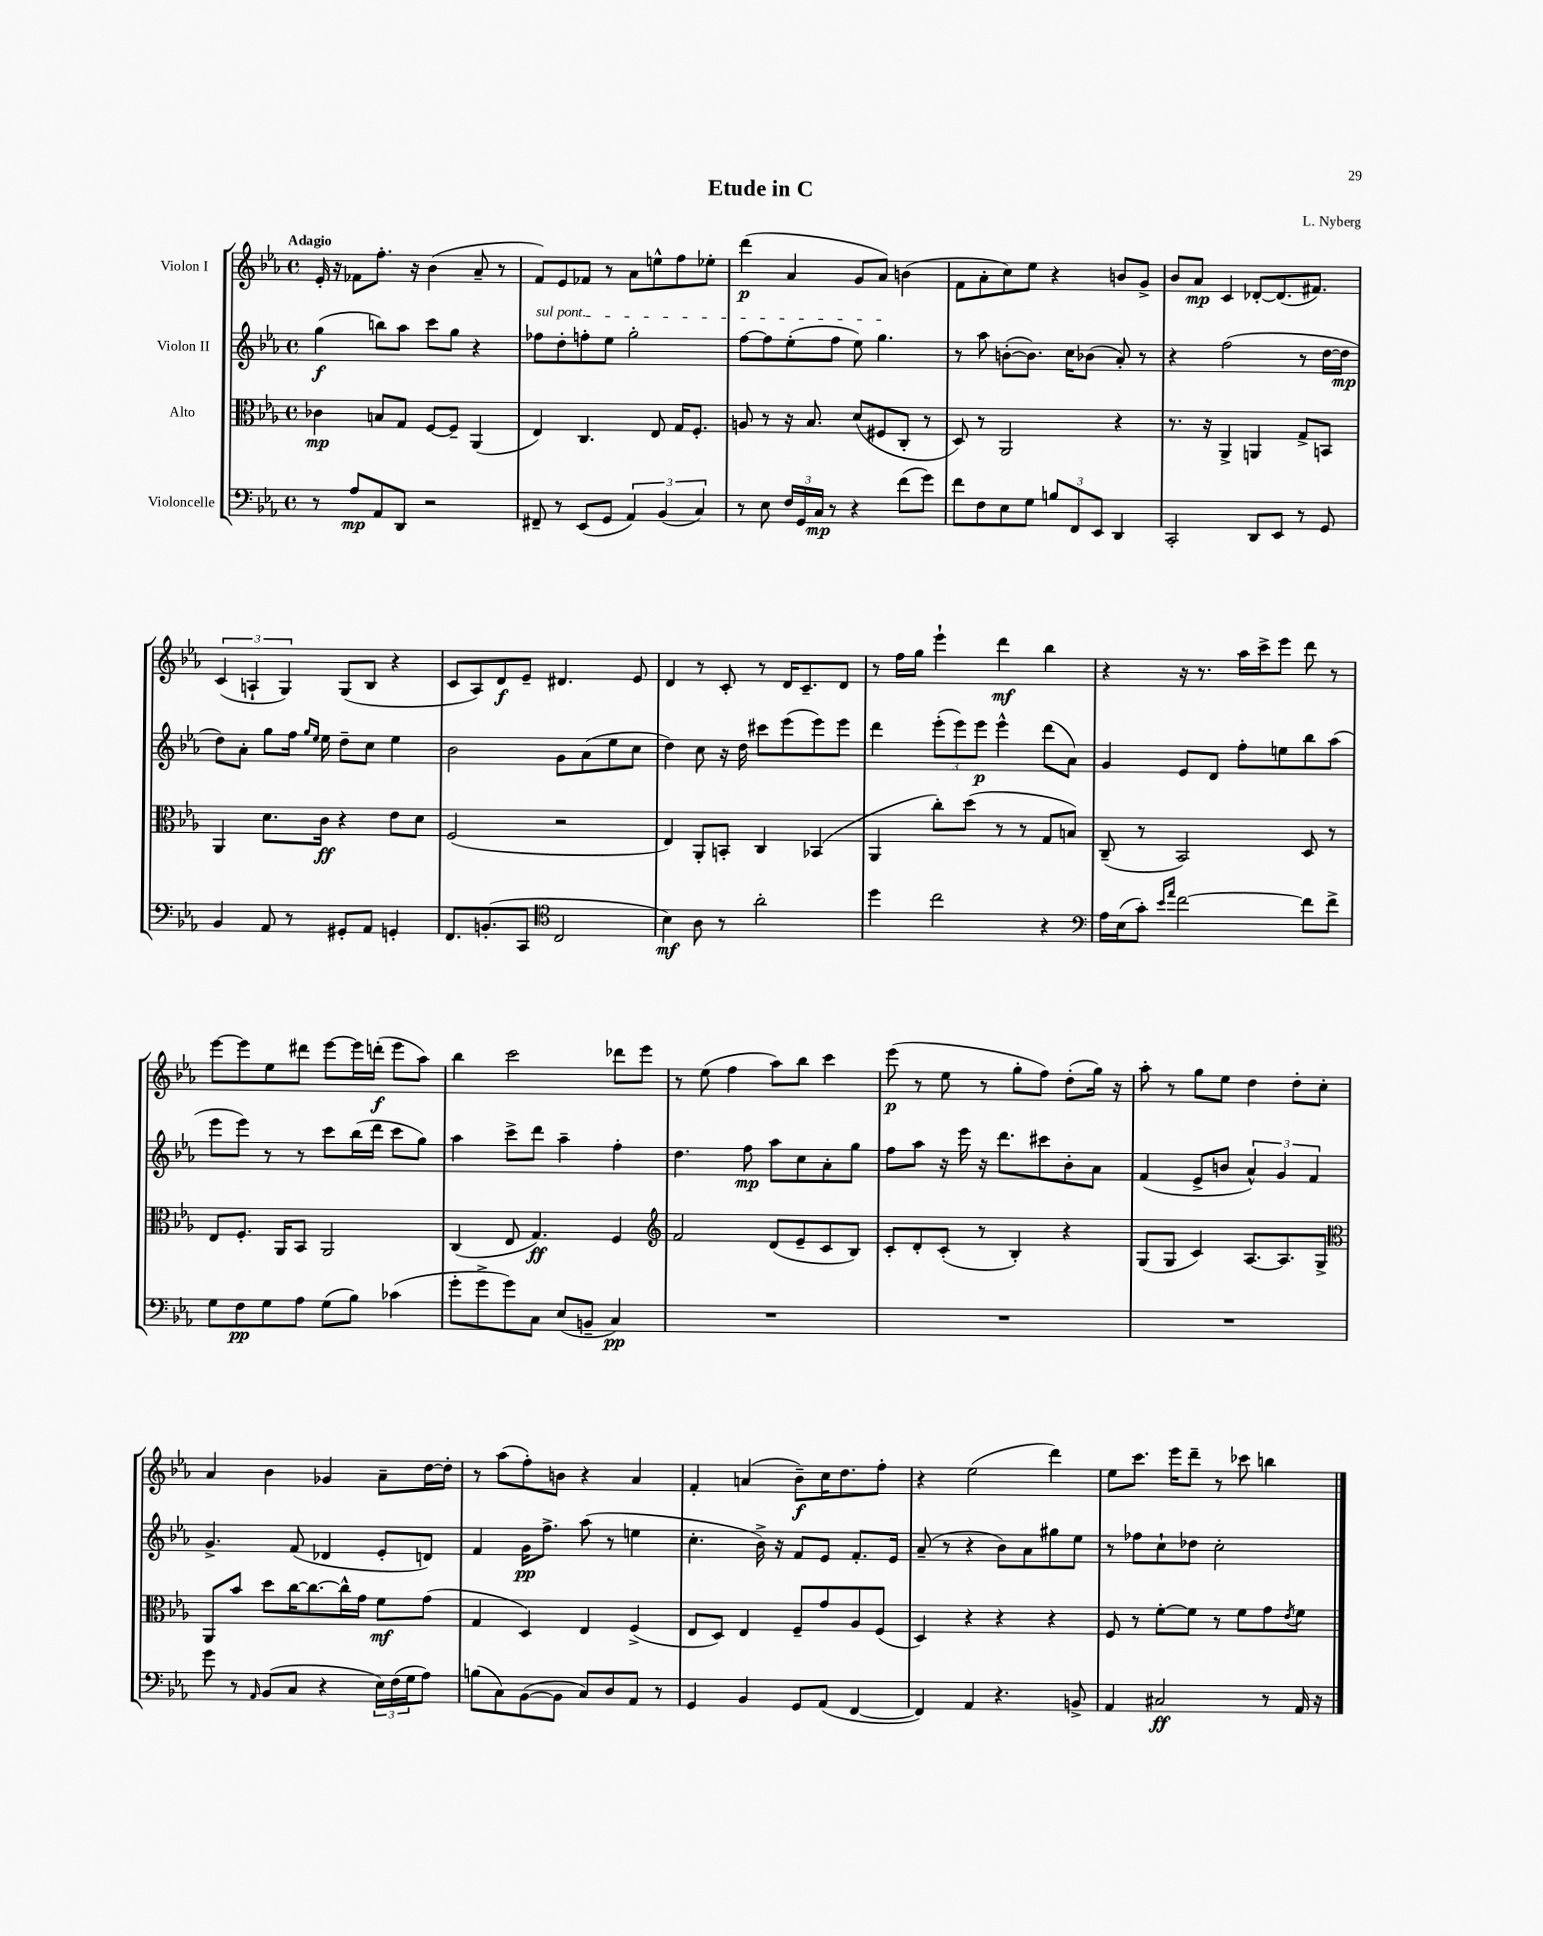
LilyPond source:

\header { title = "Etude in C" composer = "L. Nyberg" }
<<
\new StaffGroup <<
\new Staff = "s0" \with { instrumentName = "Violon I" } {
    \clef treble \key ees \major \defaultTimeSignature \time 4/4 \tempo "Adagio"
    ees'16-. r16 fes'8 f''8.-. r16 bes'4( aes'8-- r8 |
    f'8) ees'8 fes'8 r8 aes'8 e''8-^ f''8 ees''8-. |
    d'''4\p( aes'4 g'8 aes'8) b'4( |
    f'8 aes'8-. c''8) ees''8 r4 b'8 g'8-> |
    bes'8 aes'8\mp c'4 des'8~-. des'8.( fis'8.) |
    \tuplet 3/2 { c'4( a4-! g4) } g8( bes8 r4 |
    c'8 aes8) d'8\f ees'8-- dis'4. ees'8 |
    d'4 r8 c'8-. r8 d'16 c'8.-- d'8 |
    r8 f''16 g''16 ees'''4-! d'''4\mf bes''4 |
    r4 r16 r8. aes''16 c'''16-> ees'''8 d'''8 r8 |
    ees'''8~ ees'''8 ees''8 dis'''8 ees'''8~ ees'''16 d'''16-.\f( ees'''8 aes''8) |
    bes''4 c'''2 des'''8 ees'''8 |
    r8 ees''8( f''4 aes''8) bes''8 c'''4 |
    ees'''8\p( r8 ees''8 r8 g''8-. f''8) d''8-.( g''16) r16 |
    aes''8-. r8 g''8 ees''8 d''4 d''8-. c''8-. |
    aes'4 bes'4 ges'4 aes'8-- d''16~ d''16-. |
    r8 aes''8( f''8-.) b'8 r4 aes'4 |
    f'4-. a'4( bes'8--\f) c''16 d''8. f''8-. |
    r4 ees''2( d'''4) |
    ees''8 c'''8. ees'''16 d'''8-- r8 ces'''8 b''4 \bar "|." |
}
\new Staff = "s1" \with { instrumentName = "Violon II" } {
    \clef treble \key ees \major \defaultTimeSignature \time 4/4
    g''4\f( b''8) aes''8 c'''8 g''8 r4 |
    \once \override TextSpanner.bound-details.left.text = \markup { \italic "sul pont." } fes''8\startTextSpan d''8-. f''8-. ees''8 g''2-. |
    f''8~ f''8 ees''8-.( f''8 ees''8) g''4.\stopTextSpan |
    r8 aes''8 b'8~-.( b'8.) c''16 bes'8( aes'8-.) r8 |
    r4 f''2( r8 d''16~ d''16\mp |
    d''8) aes'8-. g''8 f''16 \grace { g''16 ees''16 } ees''16 d''8-- c''8 ees''4 |
    bes'2 g'8 aes'8( ees''8 c''8 |
    d''4) c''8 r16 d''16 cis'''8 ees'''8( ees'''8) ees'''8 |
    d'''4 \tuplet 3/2 { ees'''8-.( ees'''8) ees'''8\p } ees'''4-^ d'''8( aes'8) |
    g'4 ees'8 d'8 f''8-. e''8 bes''8 aes''8( |
    ees'''8 ees'''8) r8 r8 c'''8 bes''16( d'''16 c'''8 g''8) |
    aes''4 c'''8-> d'''8 aes''4-- f''4-. |
    d''4. f''8\mp aes''8 c''8 aes'8-. g''8 |
    f''8 aes''8 r16 ees'''16 r16 d'''8. cis'''8 bes'8-. aes'8 |
    f'4( ees'8-> b'8 \tuplet 3/2 { aes'4-^) g'4 f'4 } |
    g'4.-> f'8( des'4 ees'8-. d'8) |
    f'4 g'16\pp f''8.-> aes''8( r8 e''4 |
    c''4.-. bes'16->) r16 f'8 ees'8 f'8.-. ees'16 |
    aes'8--( r8 r4 bes'8) aes'8 gis''8 ees''8 |
    r8 fes''8 c''8-! des''8 c''2-. \bar "|." |
}
\new Staff = "s2" \with { instrumentName = "Alto" } {
    \clef alto \key ees \major \defaultTimeSignature \time 4/4
    ces'4\mp b8 g8 f8~ f8-- aes,4( |
    ees4) c4. ees8 g16 f8.-. |
    a8 r8 r16 bes8. d'8( fis8 c8-. r8 |
    d8) r8 aes,2 r4 |
    r8. r16 aes,4-> a,4 g8-> b,8 |
    aes,4 d'8. c'16\ff r4 ees'8 d'8 |
    f2( r2 |
    ees4) aes,8-. b,8-. c4 bes,4( |
    aes,4 c''8-.) d''8( r8 r8 g8 b8) |
    c8--( r8 bes,2) d8 r8 |
    ees8 f8.-. aes,16 bes,8 aes,2 |
    c4( ees8 g4.\ff) f4 |
    \clef treble f'2 d'8( ees'8-- c'8 bes8) |
    c'8-. d'8-. c'8-.( r8 bes4-.) r4 |
    g8( g8 c'4) aes8.~ aes8. g8-> |
    \clef alto aes,8 bes'8 d''8 c''16~ c''8.~ c''16-^ g'16 f'8\mf g'8( |
    g4 d4) ees4 f4->( |
    ees8 d8) ees4 f8-- g'8 aes8 f8( |
    d4) r4 r4 r4 |
    f8 r8 f'8~-. f'8 r8 f'8 g'8 \acciaccatura { ees'8 } f'8 \bar "|." |
}
\new Staff = "s3" \with { instrumentName = "Violoncelle" } {
    \clef bass \key ees \major \defaultTimeSignature \time 4/4
    r8 aes8\mp aes,8 d,8 r2 |
    fis,8-- r8 ees,8( g,8 \tuplet 3/2 { aes,4) bes,4( c4) } |
    r8 ees8 \tuplet 3/2 { f16 g,16 c16\mp } r8 r4 f'8( g'8) |
    f'8 f8 ees8 g8 \tuplet 3/2 { b8 f,8 ees,8 } d,4 |
    c,2-. d,8 ees,8 r8 g,8 |
    bes,4 aes,8 r8 gis,8-. aes,8 g,4-. |
    f,8. b,8.-.( c,8 \clef tenor c2 |
    bes4\mf) aes8 r8 aes'2-. |
    d''4 c''2 r4 |
    \clef bass aes16 ees16( c'8-.) \grace { ees'16 aes'16 } f'2~ f'8 f'8-> |
    g8 f8\pp g8 aes8 g8( bes8) ces'4( |
    g'8-. g'8-> g'8) c8 ees8( b,8-- c4\pp) |
    R1 |
    R1 |
    R1 |
    g'8 r8 \grace { aes,16 } bes,8( c8 r4 \tuplet 3/2 { ees16) f16( g16 } aes8) |
    b8( c8) bes,8~( bes,8 c8) d8 aes,8 r8 |
    g,4 bes,4 g,8 aes,8( f,4~ |
    f,4) aes,4 r4. b,8-> |
    aes,4 cis2\ff r8 aes,16 r16 \bar "|." |
}
>>
>>
\layout { \context { \Score \remove "Bar_number_engraver" } }
